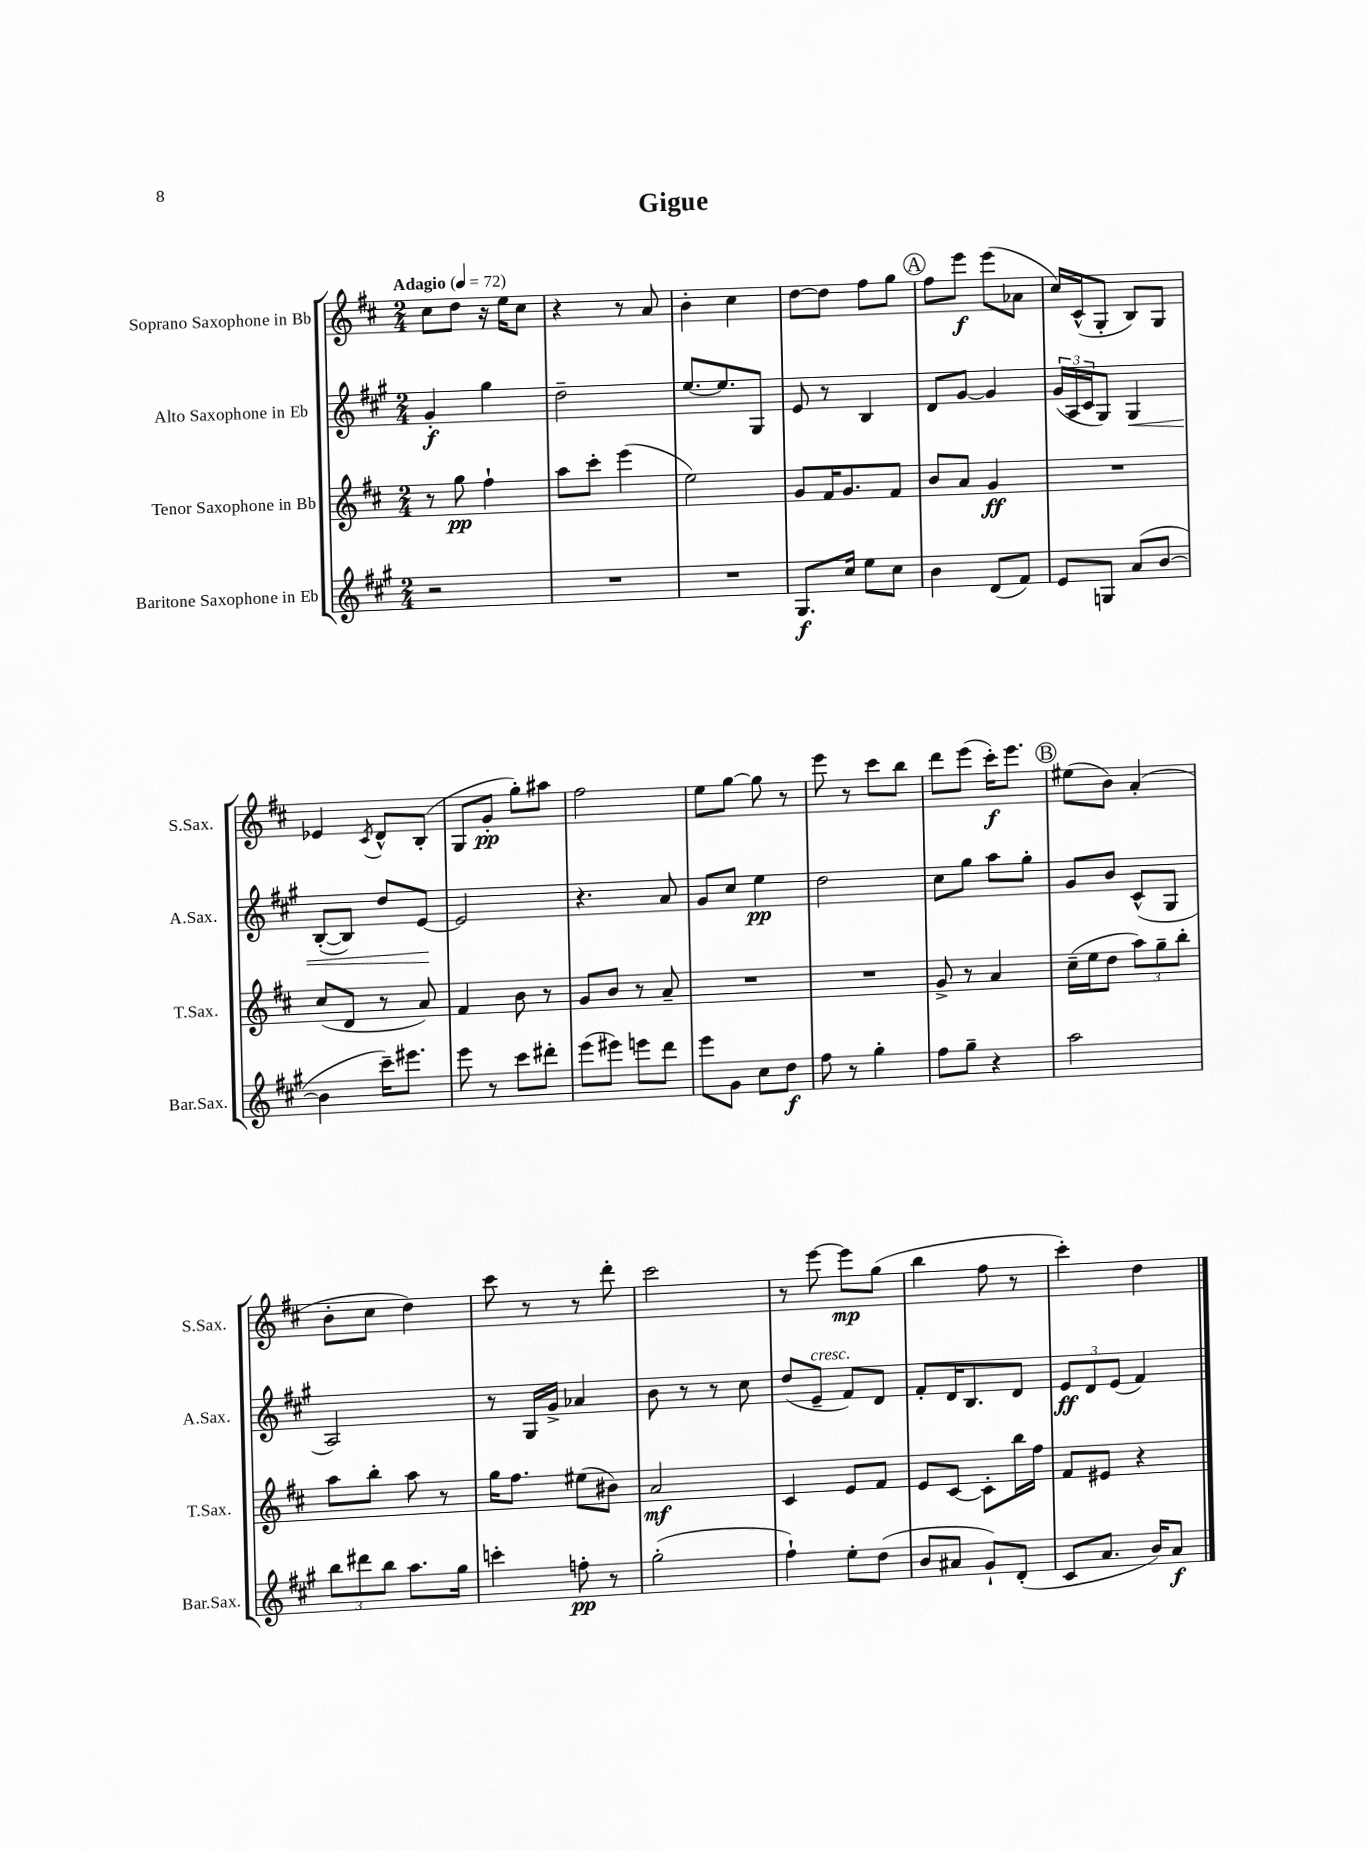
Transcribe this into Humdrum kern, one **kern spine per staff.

**kern	**dynam	**kern	**dynam	**kern	**dynam	**kern	**dynam
*part4	*part4	*part3	*part3	*part2	*part2	*part1	*part1
*staff4	*staff4	*staff3	*staff3	*staff2	*staff2	*staff1	*staff1
*I"Baritone Saxophone in Eb	*	*I"Tenor Saxophone in Bb	*	*I"Alto Saxophone in Eb	*	*I"Soprano Saxophone in Bb	*
*I'Bar.Sax.	*	*I'T.Sax.	*	*I'A.Sax.	*	*I'S.Sax.	*
*clefG2	*	*clefG2	*	*clefG2	*	*clefG2	*
*k[f#c#g#]	*	*k[f#c#]	*	*k[f#c#g#]	*	*k[f#c#]	*
*M2/4	*	*M2/4	*	*M2/4	*	*M2/4	*
*MM72	*	*MM72	*	*MM72	*	*MM72	*
=1	=1	=1	=1	=1	=1	=1	=1
!	!	!	!	!	!	!LO:TX:a:B:t=Adagio	!
2r	.	8r	.	4g#'/	f	8cc#\L	.
.	.	8gg\	pp	.	.	8dd\J	.
.	.	4ff#`\	.	4gg#\	.	16r	.
.	.	.	.	.	.	16ee\KL	.
.	.	.	.	.	.	8cc#\J	.
=2	=2	=2	=2	=2	=2	=2	=2
2r	.	8aa\L	.	2dd~\	.	4r	.
.	.	8ccc#'\J	.	.	.	.	.
.	.	(4eee\	.	.	.	8r	.
.	.	.	.	.	.	8a/	.
=3	=3	=3	=3	=3	=3	=3	=3
2r	.	2ee\)	.	[8.ee/L	.	4b'\	.
.	.	.	.	8.ee/]	.	.	.
.	.	.	.	.	.	4cc#\	.
.	.	.	.	8G#/J	.	.	.
=4	=4	=4	=4	=4	=4	=4	=4
8.G#/L	f	8g/L	.	8e/	.	[8dd\L	.
.	.	16f#/K	.	8r	.	8dd\J]	.
16cc#/Jk	.	8.g/	.	.	.	.	.
8ee\L	.	.	.	4B/	.	8ff#\L	.
8cc#\J	.	8f#/J	.	.	.	8gg\J	.
!!LO:REH:place=s1:t=A
=5	=5	=5	=5	=5	=5	=5	=5
4b\	.	8b/L	.	8d/L	.	8ff#\L	.
.	.	8a/J	.	[8g#/J	.	8eee\J	f
(8d/L	.	4g/	ff	4g#/]	.	(8eee\L	.
8f#/J)	.	.	.	.	.	8a-X\J	.
=6	=6	=6	=6	=6	=6	=6	=6
8e/L	.	2r	.	(24g#/LL	.	16cc#/LL)	.
.	.	.	.	24A/	.	.	.
.	.	.	.	.	.	(16c#^^/J	.
.	.	.	.	24c#/J	.	.	.
8Gn/J	.	.	.	8G#/J)	.	8G'/J	.
!	!	!	!	!	!LO:HP:b	!	!
(8a/L	.	.	.	4G#/	<	8B/L)	.
[8b/J	.	.	.	.	.	8G/J	.
!!LO:LB:g=z
=7	=7	=7	=7	=7	=7	=7	=7
4b\]	.	(8cc#/L	.	([8B'/L	.	4e-X/	.
.	.	8d/J	.	8B/J])	.	.	.
.	.	.	.	.	.	8qc#/	.
16ccc#~\KL)	.	8r	.	8dd/L	.	8d^^/L	.
8.eee#X\J	.	.	.	.	.	.	.
.	.	8a/)	.	[8e/J	.	(8B'/J	.
.	.	.	.	.	[	.	.
=8	=8	=8	=8	=8	=8	=8	=8
8eee\	.	4f#/	.	2e/]	.	8G/L	.
8r	.	.	.	.	.	8g'/J	pp
8ccc#\L	.	8b\	.	.	.	8gg'\L)	.
8ddd#X'\J	.	8r	.	.	.	8aa#X\J	.
=9	=9	=9	=9	=9	=9	=9	=9
(8eee\L	.	8g/L	.	4.r	.	2ff#\	.
8eee#X\J)	.	8b/J	.	.	.	.	.
8eeen\L	.	8r	.	.	.	.	.
8ddd\J	.	8a~/	.	8a/	.	.	.
=10	=10	=10	=10	=10	=10	=10	=10
8eee\L	.	2r	.	8g#/L	.	8ee\L	.
8g#\J	.	.	.	8cc#/J	.	[8gg\J	.
8cc#\L	.	.	.	4ee\	pp	8gg\]	.
8dd\J	f	.	.	.	.	8r	.
=11	=11	=11	=11	=11	=11	=11	=11
8ff#\	.	2r	.	2dd\	.	8eee\	.
8r	.	.	.	.	.	8r	.
4gg#'\	.	.	.	.	.	8ccc#\L	.
.	.	.	.	.	.	8bb\J	.
=12	=12	=12	=12	=12	=12	=12	=12
8ff#\L	.	8g^/	.	8cc#\L	.	8ddd\L	.
8gg#~\J	.	8r	.	8gg#\J	.	(8eee\J	.
4r	.	4a/	.	8aa\L	.	16ccc#'\KL)	f
.	.	.	.	.	.	8.eee\J	.
.	.	.	.	8gg#'\J	.	.	.
!!LO:REH:place=s1:t=B
=13	=13	=13	=13	=13	=13	=13	=13
2aa\	.	(16cc#~\LL	.	8g#/L	.	(8ee#X\L	.
.	.	16ee\J	.	.	.	.	.
.	.	8dd\J	.	8b/J	.	8b\J)	.
.	.	12aa\L)	.	(8c#^^/L	.	(4a'/	.
.	.	12gg~\	.	.	.	.	.
.	.	.	.	8G#/J	.	.	.
.	.	12bb'\J	.	.	.	.	.
!!LO:LB:g=z
=14	=14	=14	=14	=14	=14	=14	=14
12bb\L	.	8aa\L	.	2A/)	.	8b'\L	.
12ddd#X\	.	.	.	.	.	.	.
.	.	8bb'\J	.	.	.	8cc#\J	.
12bb\J	.	.	.	.	.	.	.
8.aa\L	.	8aa\	.	.	.	4dd\)	.
.	.	8r	.	.	.	.	.
16gg#\Jk	.	.	.	.	.	.	.
=15	=15	=15	=15	=15	=15	=15	=15
4cccn'\	.	16gg\KL	.	8r	.	8ccc#\	.
.	.	8.ff#\J	.	.	.	.	.
.	.	.	.	16G#/LL	.	8r	.
.	.	.	.	16g#^/JJ	.	.	.
8ffn'\	pp	(8ee#X\L	.	4a-X/	.	8r	.
8r	.	8b#X\J)	.	.	.	8ddd'\	.
=16	=16	=16	=16	=16	=16	=16	=16
(2gg#'\	.	2a/	mf	8b\	.	2ccc#\	.
.	.	.	.	8r	.	.	.
.	.	.	.	8r	.	.	.
.	.	.	.	8cc#\	.	.	.
=17	=17	=17	=17	=17	=17	=17	=17
4ff#`\)	.	4c#/	.	(8dd/L	.	8r	.
!	!	!	!	!LO:TX:a:i:t=cresc.	!	!	!
.	.	.	.	8e~/J	.	[8eee\	.
8ee'\L	.	8e/L	.	8f#/L)	.	8eee\L]	mp
(8dd\J	.	8f#/J	.	8d/J	.	(8gg\J	.
=18	=18	=18	=18	=18	=18	=18	=18
8b/L	.	8e/L	.	8f#'/L	.	4bb\	.
8a#X/J	.	[8c#/J	.	16d/K	.	.	.
.	.	.	.	8.B/	.	.	.
8g#`/L)	.	8c#'\L]	.	.	.	8ff#\	.
(8d'/J	.	16bb\L	.	8d/J	.	8r	.
.	.	16ff#\JJ	.	.	.	.	.
=19	=19	=19	=19	=19	=19	=19	=19
8c#/L	.	8f#/L	.	12e/L	ff	4ccc#'\)	.
.	.	.	.	12d/	.	.	.
8.a/J	.	8e#X/J	.	.	.	.	.
.	.	.	.	(12e/J	.	.	.
.	.	4r	.	4f#/)	.	4dd\	.
16b/KL)	.	.	.	.	.	.	.
8a/J	f	.	.	.	.	.	.
==	==	==	==	==	==	==	==
*-	*-	*-	*-	*-	*-	*-	*-
